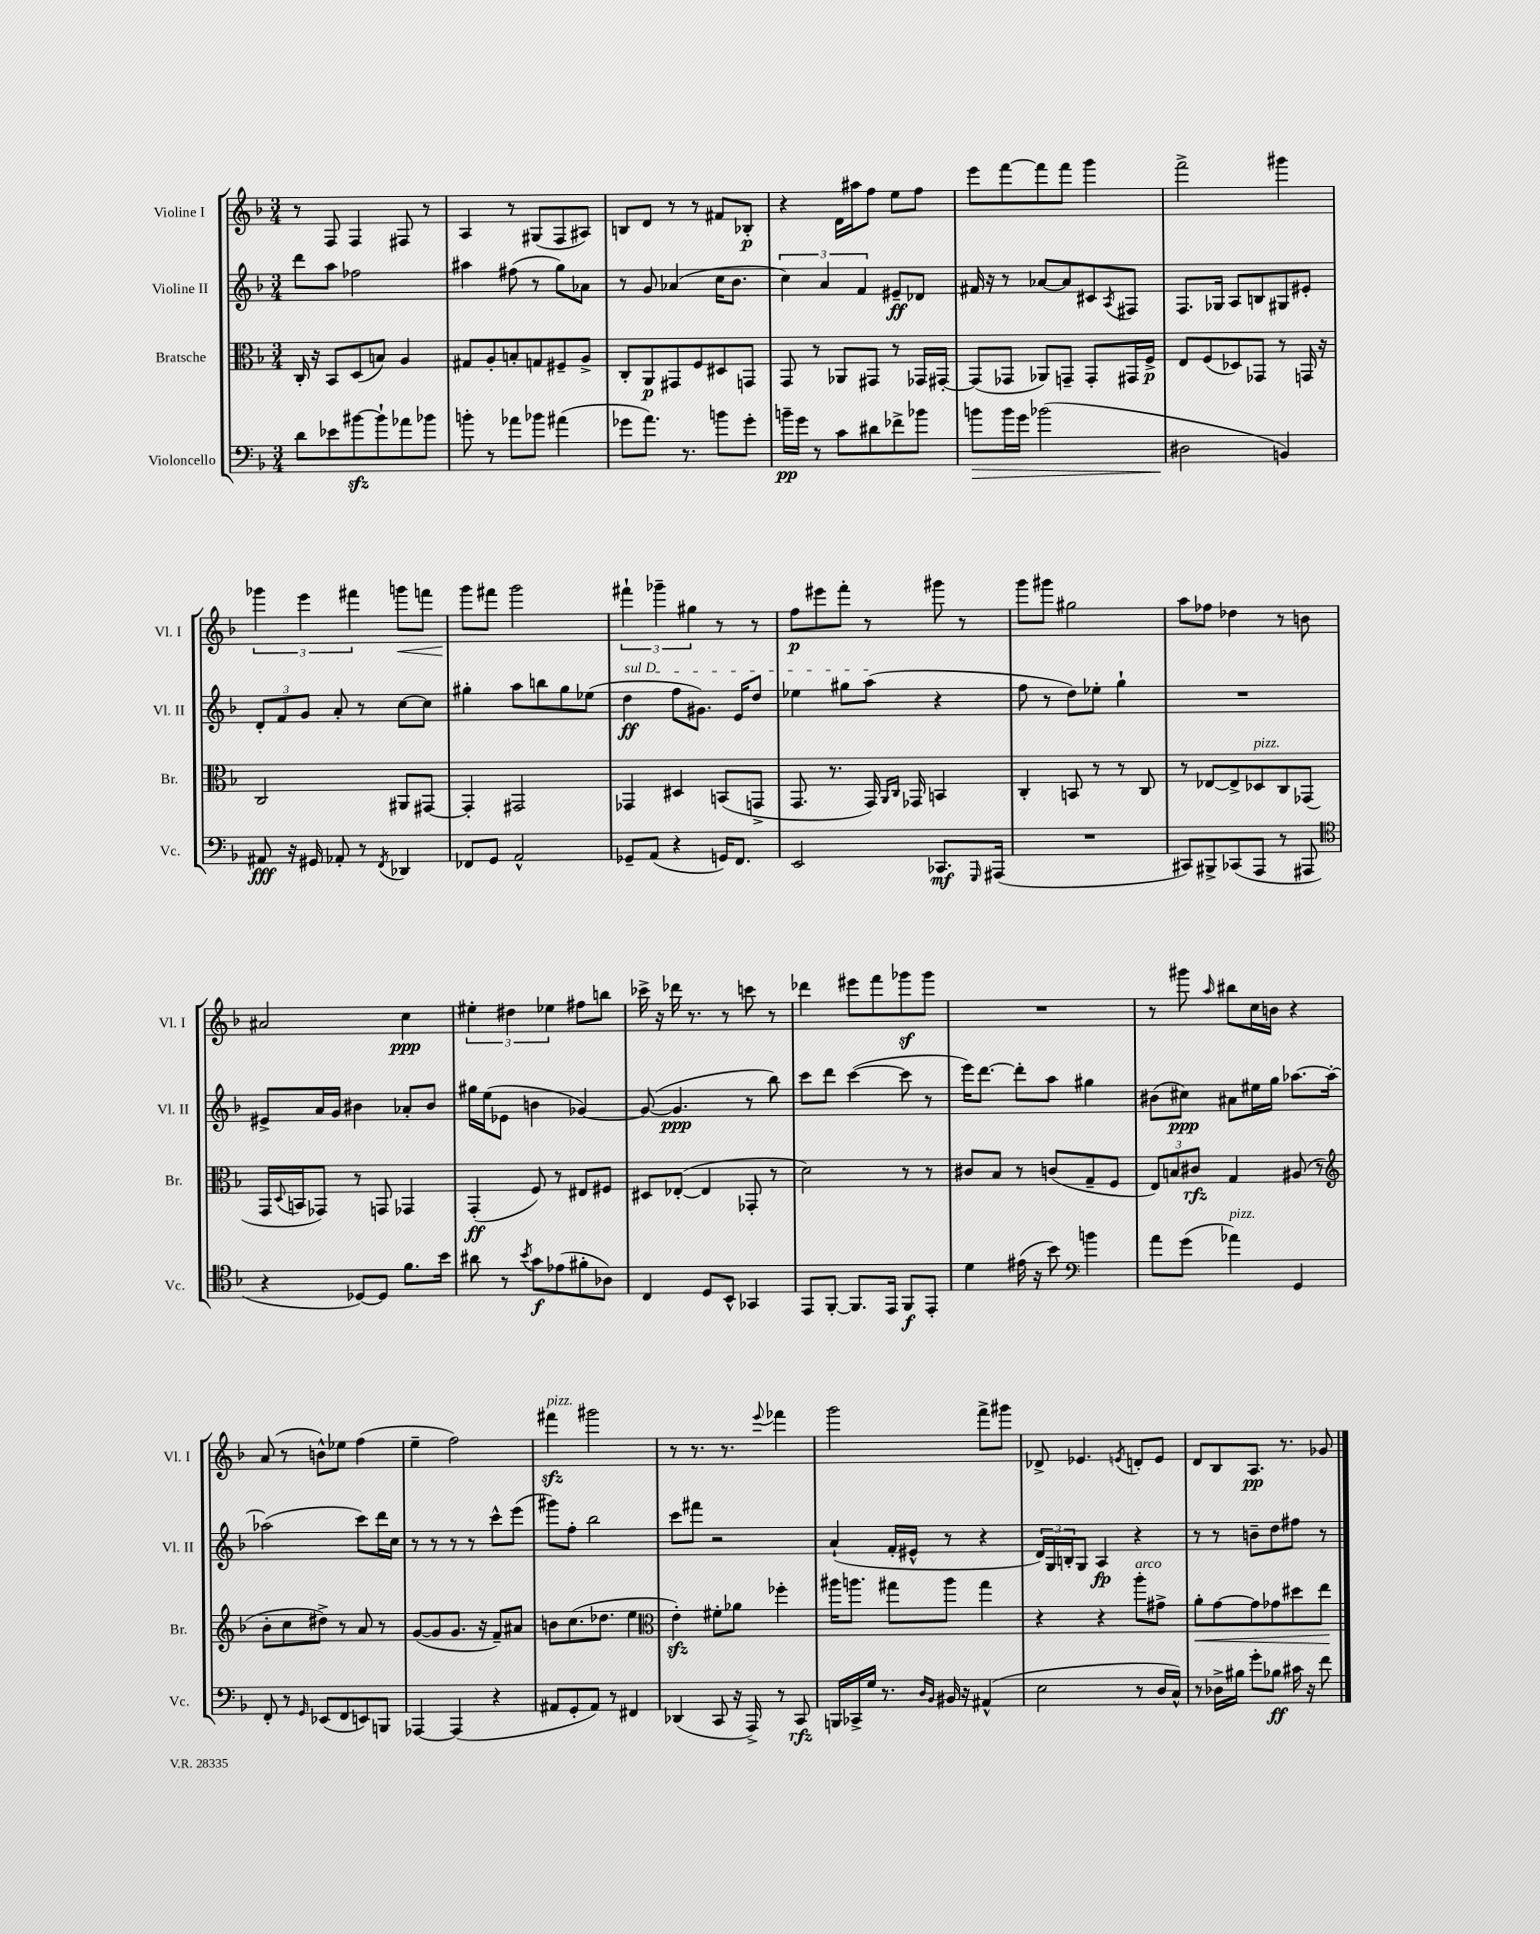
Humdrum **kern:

**kern	**kern	**kern	**kern
*staff4	*staff3	*staff2	*staff1
*clefF4	*clefC3	*clefG2	*clefG2
*k[b-]	*k[b-]	*k[b-]	*k[b-]
*M3/4	*M3/4	*M3/4	*M3/4
8d\L	16C'/	8ddd\L	8r
.	16r	.	.
8e-\	8BB-/L	8aa\J	8F/
[8b#\	(8D/	2ff-\	4F/
8b#`\]	8B/J)	.	.
8a-\	4A/	.	8F#/
8b-\J	.	.	8r
=	=	=	=
8b'\	8G#/L	4aa#\	4A/
8r	8A'/	.	.
8a-\L	8B'/	(8ff#\	8r
8b-\J	8G/	8r	(8G#/L
(4a#\	8F#~/	8gg\L)	8F/
.	8A^/J	8a-\J	8A#/J)
=	=	=	=
8g-\L	8C'/L	8r	8B/L
8.a\J)	8AA/	8g/	8d/J
.	8GG#/	(4a-/	8r
8.r	.	.	.
.	8F/	.	8r
8b\L	8D#/	16cc\LK	8f#/L
.	.	8.b-\J	.
8g-'\J	8GG/J	.	8B-'/J
=	=	=	=
16b~\LL	8GG/	6cc\)	4r
16g\JJ	.	.	.
8r	8r	.	.
.	.	6a/	.
8c\L	8AA-/L	.	16d\LL
.	.	.	16aa#\J
.	.	6f/	.
8d#\	8GG#/J	.	8ff\J
8f-^\	8r	8e#~/L	8ee\L
8b-\J	16GG-/LL	8d-/J	8ff\J
.	[16GG#'/JJ	.	.
=	=	=	=
8b\L	(8GG#/]L	16f#/	8eee\L
.	.	16r	.
16b\L	8GG-/J	8r	[8fff\
16g\JJ	.	.	.
(2b-\	8AA-/L)	[8a-/L	8fff\]
.	8GG~/J	8a-/]	8fff\J
.	8GG'/L	8c#/	4ggg\
.	.	8qA/	.
.	16GG#/L	8F#/J	.
.	16F^/JJ	.	.
=	=	=	=
2D#\	8E/L	8.F/L	2fff^\
.	(8F/	.	.
.	.	16G-/Jk	.
.	8D-/)	8A/L	.
.	8GG-/J	8B/	.
4BB/)	8r	8G#/	4ggg#\
.	16GG/	8e#'/J	.
.	16r	.	.
=	=	=	=
8AA#/	2C/	12d'/L	6ggg-\
.	.	12f/	.
16r	.	.	.
.	.	12g/J	6eee\
16GG#/	.	.	.
8AA-'/	.	8a'/	.
.	.	.	6fff#\
8r	.	8r	.
8qFF/	.	.	.
4DD-/	8AA#/L	[8cc\L	8ggg\L
.	[8GG#/J	8cc\]J	8fff\J
=	=	=	=
8FF-/L	4GG#'/]	4gg#'\	8ggg\L
8GG/J	.	.	8fff#\J
2AA^^/	2GG#/	8aa\L	2ggg\
.	.	8bb\	.
.	.	8gg#\	.
.	.	(8ee-\J	.
=	=	=	=
8GG-~/L	4GG-/	4dd\	6fff#`\
(8AA/J	.	.	.
.	.	.	6ggg-~\
4r	4D#/	8ff\L	.
.	.	.	6gg#\
.	.	8.g#\J)	.
16GG/LK)	(8BB/L	.	8r
8.FF/J	.	16e/LK	.
.	8GG^/J	8dd/J	8r
=	=	=	=
2EE/	8.GG/	4ee-\	8ff\L
.	.	.	8eee#\
.	8.r	.	.
.	.	8gg#\L	8fff'\J
.	16GG/)	(8aa\J	8r
.	16qqAA/LL	.	.
.	16qqC/JJ	.	.
.	16GG-/	.	.
8.CC-/L	4BB/	4r	8ggg#\
.	.	.	8r
16qqGGG/	.	.	.
(16AAA#/Jk	.	.	.
=	=	=	=
2.r	4C'/	8ff\	8ggg\L
.	.	8r	8ggg#\J
.	8BB/	8dd\L)	2gg#\
.	8r	8ee-'\J	.
.	8r	4gg`\	.
.	8C/	.	.
=	=	=	=
8CC#/L)	8r	2.r	8aa\L
8BBB#^/	[8E-/L	.	8ff-\J
(8CC-/	8E-^/]	.	4dd-\
8AAA/J	8D-/	.	.
8r	8C/	.	8r
8AAA#/	(8GG-/J	.	8b\
=	=	=	=
*clefC4	*	*	*
4r	16GG/LL	8e#^/L	2a#/
.	8qqD/	.	.
.	16BB/J	.	.
.	8GG-/J)	16a/L	.
.	.	16g/JJ	.
[8D-/L)	8r	4b#\	.
8D-/]J	8GG/	.	.
8.f\L	4GG-/	8a-'/L	4cc\
.	.	8b#/J	.
16b-\Jk	.	.	.
=	=	=	=
8a#\	(4GG'/	16gg#\LL	6ee#'\
.	.	(16ee\J	.
8r	.	8e-\J	.
.	.	.	6dd#\
8qb-/	.	.	.
8g\L	8F/)	4b\	.
.	.	.	6ee-\
(8e-\	8r	.	.
8f#'\	8E#/L	[4g-/)	8ff#\L
8A-\J)	8F#/J	.	8bb\J
=	=	=	=
4C/	8D#/L	(8g-/_	16ccc-^\
.	.	.	16r
.	([8E-'/J	4.g-/]	16ddd-\
.	.	.	8.r
8D/L	4E-/]	.	.
8BB-^^/J	.	.	8r
4GG-/	8GG-'/	8r	8ccc\
.	8r	8bb-\)	8r
=	=	=	=
8EE/L	2d\)	8ccc\L	4ddd-\
[8FF'/J	.	8ddd\J	.
8.FF/]L	.	([4ccc\	8eee#\L
.	.	.	8fff\
16EE/Jk	.	.	.
8FF/L	8r	8ccc\]	8ggg-\
8EE'/J	8r	8r	8ggg-\J
=	=	=	=
4d\	8c#/L	16eee\LK)	2.r
.	.	[8.ddd\J	.
.	8B-/J	.	.
(16e#\	8r	8ddd'\]L	.
16r	.	.	.
8b-\)	(8c/L	8aa\J	.
*clefF4	*	*	*
4b\	8G~/	4gg#\	.
.	8F/J	.	.
=	=	=	=
8a\L	12E/L)	(8b#\L	8r
.	12B/	.	.
(8g\J	.	8cc#\J)	8ggg#\
.	12c#/J	.	.
.	.	.	16qqaa/
4a-\)	4G/	8a#\L	8bb#\L
.	.	16ee#\L	16cc\L
.	.	16gg\JJ	16b\JJ
4GG/	(8A#/	[8.aa-\L	4r
.	8r	.	.
.	.	16aa-'\_Jk	.
=	=	=	=
*	*clefG2	*	*
8FF'/	8b-'\L	(2aa-\]	(8a/
8r	8cc\	.	8r
16qqGG/	.	.	.
(8EE-/L	8dd#^\J)	.	8b^^\L)
8FF/	8r	.	8ee-\J
8EE/)	8a/	8ccc\L)	(4ff\
8BBB/J	8r	16ddd\L	.
.	.	16cc\JJ	.
=	=	=	=
[4AAA-/	([8g/L	8r	4ee~\
.	8g/]	8r	.
(4AAA-/]	8.g/J	8r	2ff\)
.	.	8r	.
.	16r	.	.
4r	8f~/L)	8ccc^^\L	.
.	8a#/J	(8eee\J	.
=	=	=	=
8AA#/L	8b\L	8ggg#\L)	4fff#\
8GG'/	(8.cc\	8ff'\J	.
8AA#/J)	.	2bb-\	2ggg#\
.	8.dd-\J	.	.
8r	.	.	.
4FF#/	4ee\	.	.
=	=	=	=
*	*clefC3	*	*
(4DD-/	4e'\)	8ccc\L	8r
.	.	8fff#\J	8.r
8CC/	8f#'\L	2r	.
.	.	.	8.r
16r	8a-\J	.	.
16AAA^/)	.	.	.
.	.	.	8qqeee/
8r	4ff-'\	.	4fff-\
8CC/	.	.	.
=	=	=	=
16BBB/LL	16aa#\LK	(4a`/	2ggg\
16CC-^/	8.aa\J	.	.
16G/JJ	.	.	.
8.r	.	.	.
.	8gg#\L	16f'/LL	.
.	.	16e#^^/JJ	.
16qqD/LL	.	.	.
16qqBB-/JJ	.	.	.
16BB#/	8aa\J	8r	.
16r	.	.	.
(4AA#^^/	4gg#\	4r	8fff^\L
.	.	.	8ggg#\J
=	=	=	=
2E\	4r	24d/LL)	8d-^/
.	.	24G/	.
.	.	24B'/J	.
.	.	8G/J	4.e-/
.	4r	4A/	.
.	.	.	8qe/
8r	8aa'\L	4r	8d'/L
16D/LL	8g#^\J	.	8e/J
16C^^/JJ)	.	.	.
=	=	=	=
8r	8a'\L	8r	8d/L
16D-^\LL	[8g\	8r	8B-/
16B#\JJ	.	.	.
8g'\L	8g\]	8b~\L	8.A/J
8B-\J	8g-\	8dd\	.
.	.	.	8.r
16c#\	8dd#\	8ff#\J	.
16r	.	.	.
8f\	8ee\J	8r	8g-/
==	==	==	==
*-	*-	*-	*-
